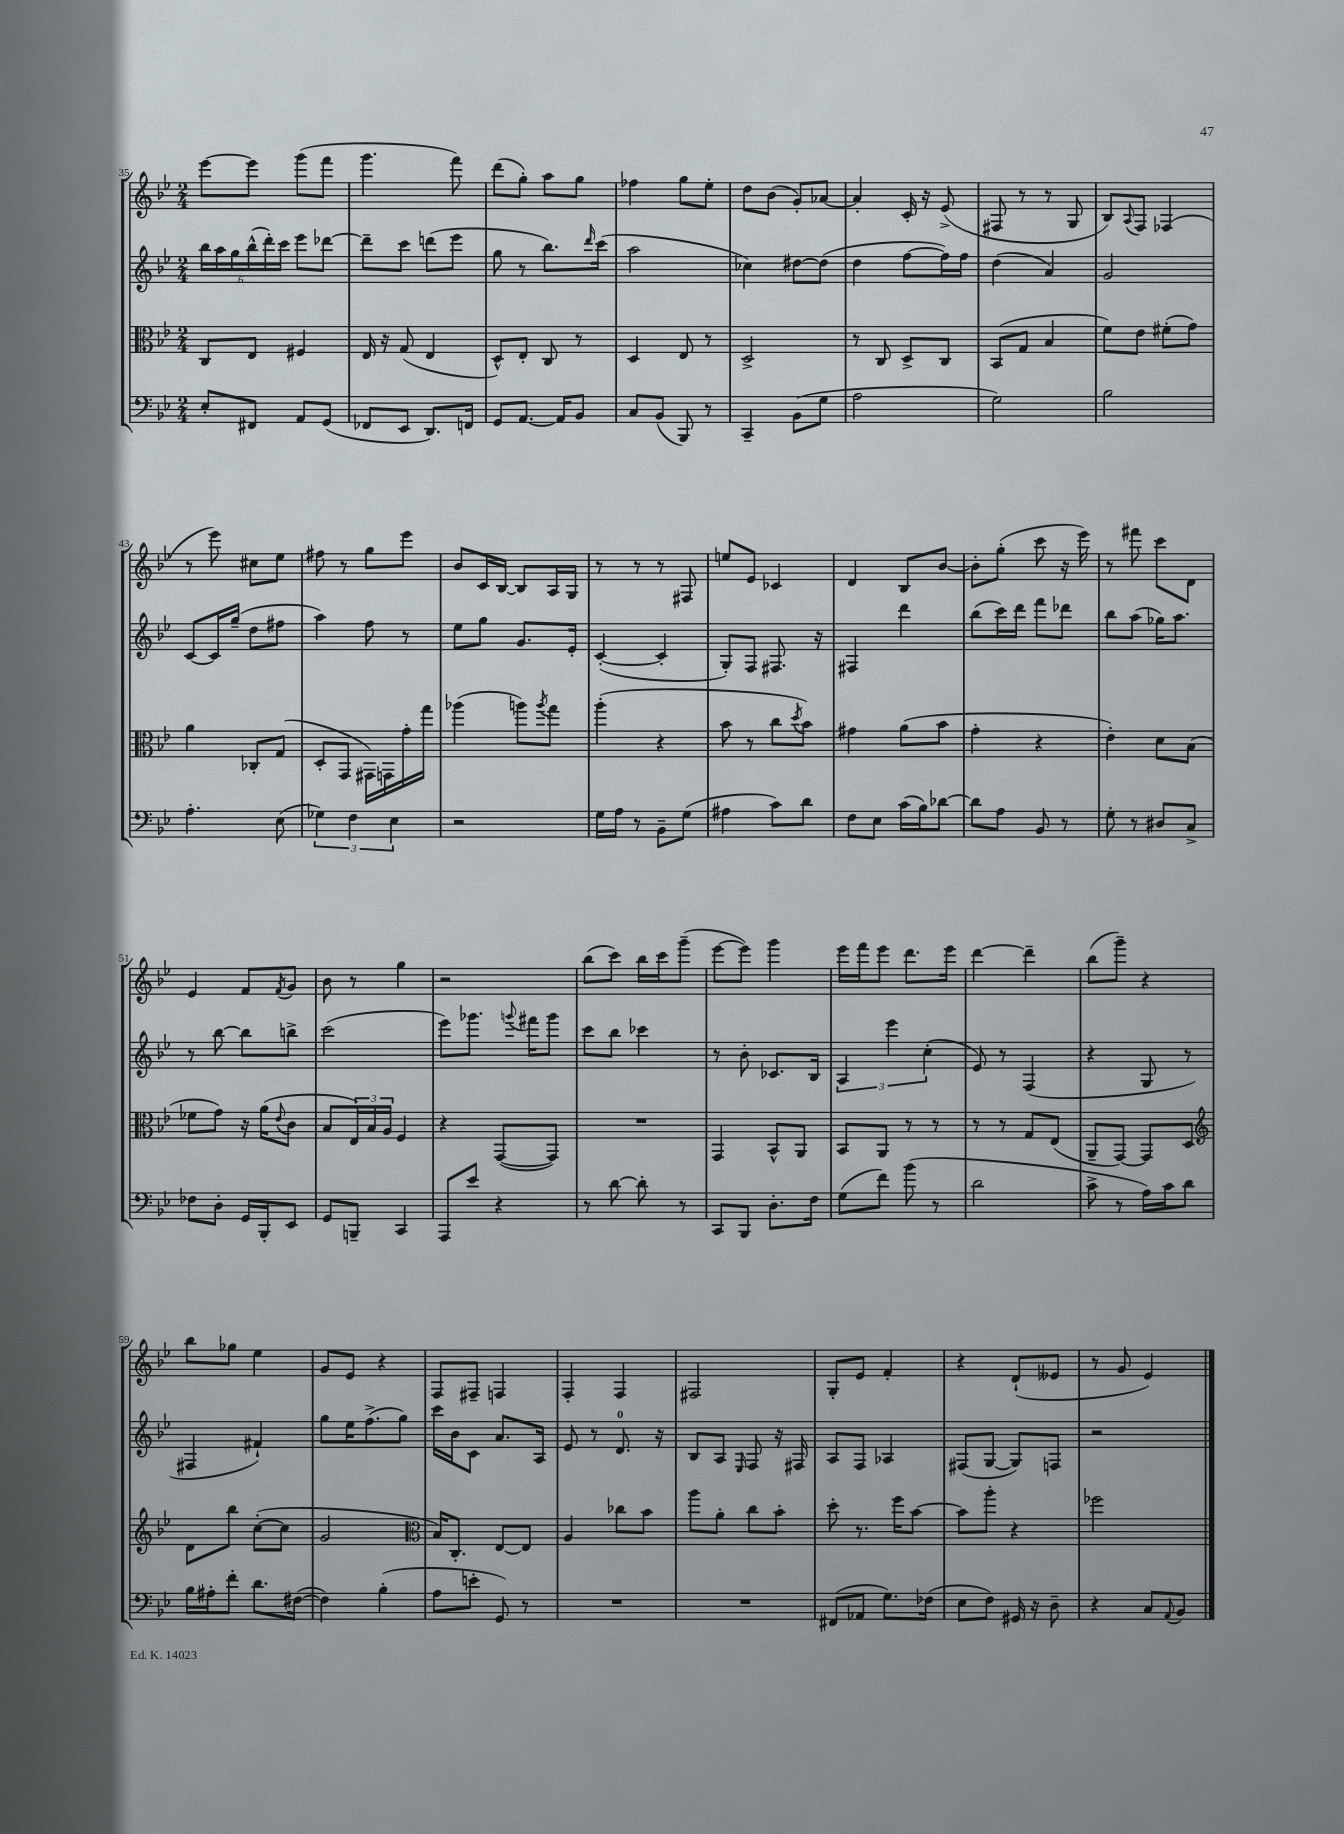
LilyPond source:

<<
\new StaffGroup <<
\new Staff = "s0" {
    \clef treble \key bes \major \numericTimeSignature \time 2/4
    ees'''8~ ees'''8 g'''8( f'''8 |
    g'''4. f'''8) |
    d'''8( g''8-.) a''8 g''8 |
    fes''4 g''8 ees''8-. |
    d''8 bes'8( g'8-.) aes'8~ |
    aes'4-. c'16-. r16 ees'8->( |
    fis8 r8 r8 g8 |
    bes8) \appoggiatura { a8 } f8 fes4( |
    r8 ees'''8) cis''8 ees''8 |
    fis''8 r8 g''8 ees'''8 |
    bes'8 c'16 bes16~ bes8 a16 g16 |
    r8 r8 r8 fis8 |
    e''8 ees'8 ces'4 |
    d'4 bes8 bes'8~ |
    bes'8-. g''8-.( c'''8 r16 ees'''16) |
    r8 fis'''8 c'''8 d'8 |
    ees'4 f'8 \acciaccatura { f'8 } g'8 |
    bes'8 r8 g''4 |
    r2 |
    bes''8( c'''8) bes''16 c'''16 g'''8--( |
    ees'''8~ ees'''8) g'''4 |
    ees'''16 f'''16 ees'''8 d'''8. ees'''16 |
    d'''4~ d'''4-- |
    bes''8( g'''8--) r4 |
    bes''8 ges''8 ees''4 |
    g'8 ees'8 r4 |
    f8 fis8-- f4 |
    f4-. f4 |
    fis2 |
    g8-. ees'8 f'4-. |
    r4 d'8-!( eeses'8 |
    r8 g'8 ees'4) \bar "|." |
}
\new Staff = "s1" {
    \clef treble \key bes \major \numericTimeSignature \time 2/4
    \tuplet 6/4 { bes''16 a''16 g''16 bes''16-^( d'''16-.) c'''16 } ees'''8 des'''8~ |
    des'''8-- c'''8 d'''8( ees'''8 |
    g''8 r8 bes''8.) \grace { d'''16 } c'''16( |
    a''2 |
    ces''4) dis''8~ dis''8( |
    d''4 f''8~ f''16) f''16 |
    d''4( a'4) |
    g'2 |
    c'8~ c'16 g''16--( d''8 fis''8 |
    a''4) f''8 r8 |
    ees''8 g''8 g'8. ees'16-. |
    c'4~-.( c'4-. |
    g8-.) f8 fis8. r16 |
    fis4 d'''4 |
    bes''8( c'''16) d'''16 f'''8 des'''8 |
    bes''8 a''8( ges''16) a''8. |
    r8 bes''8~ bes''8 b''8-> |
    c'''2( |
    ees'''8) ges'''8. \appoggiatura { g'''8 } fis'''16 g'''8 |
    c'''8 bes''8 ces'''4 |
    r8 bes'8-. ces'8. bes16 |
    \tuplet 3/2 { a4 ees'''4 c''4-.( } |
    ees'8) r8 f4( |
    r4 g8 r8 |
    fis4 fis'4-!) |
    g''8 ees''16 f''8.->( g''8) |
    c'''16 bes'16 c'8 a'8. a16 |
    ees'8 r8 d'8.-0 r16 |
    bes8 a8 \grace { ees16 } f8 r16 fis16 |
    a8 f8 aes4 |
    fis8( g8~ g8) f8 |
    r2 \bar "|." |
}
\new Staff = "s2" {
    \clef alto \key bes \major \numericTimeSignature \time 2/4
    c8 ees8 fis4 |
    ees16 r16 g8( ees4 |
    d8-^) ees8-. c8 r8 |
    d4 ees8 r8 |
    d2-> |
    r8 c8 d8-> c8 |
    bes,8( g8 bes4 |
    f'8) ees'8 fis'8-.( g'8) |
    a'4 ces8-. g8( |
    d8-. g,8 gis,16) g,16 g'16-. g''16 |
    aes''4( a''8) \acciaccatura { a''8 } g''8 |
    a''4-.( r4 |
    bes'8 r8 c''8 \acciaccatura { d''8 } bes'8) |
    gis'4 a'8( bes'8 |
    g'4-. r4 |
    ees'4-.) d'8 bes8( |
    fes'8 g'8) r16 a'16( \appoggiatura { ees'8 } c'8 |
    bes8 \tuplet 3/2 { ees16) bes16 a16 } f4 |
    r4 g,8~( g,8) |
    R2 |
    g,4 bes,8-^ a,8 |
    bes,8 a,8 r8 r8 |
    r8 r8 g8 ees8( |
    a,8-- g,8~) g,8 d8 |
    \clef treble d'8 bes''8 c''8~-.( c''8 |
    g'2 |
    \clef alto bes16) c8.-. ees8~ ees8 |
    a4 ces''8 bes'8 |
    a''8 a'8-. c''8 bes'8-. |
    d''8-. r8. f''16 bes'8~ |
    bes'8 a''8-. r4 |
    fes''2 \bar "|." |
}
\new Staff = "s3" {
    \clef bass \key bes \major \numericTimeSignature \time 2/4
    ees8-. fis,8 a,8 g,8( |
    fes,8 ees,8 d,8.) f,16 |
    g,8 a,8.~ a,16 bes,8 |
    c8 bes,8( bes,,8) r8 |
    c,4-- bes,8( g8 |
    a2 |
    g2) |
    bes2 |
    a4.-. ees8( |
    \tuplet 3/2 { ges4) f4 ees4 } |
    r2 |
    g16 a16 r8 bes,8-- g8( |
    ais4 c'8) d'8 |
    f8 ees8 c'16( bes16) des'8~ |
    des'8 a8 bes,8 r8 |
    g8-. r8 dis8 c8-> |
    fes8 d8-. g,16 bes,,16-. ees,8 |
    g,8 b,,8-- c,4 |
    a,,8 ees'8 r4 |
    r8 d'8~ d'8-. r8 |
    c,8 bes,,8 d8.-. f16 |
    g8( f'8) bes'8( r8 |
    d'2 |
    c'8-> r8 a16) c'16 d'8 |
    bes16 ais16-. f'8-. d'8. fis16~( |
    fis4) bes4-.( |
    a8 e'8-. g,8) r8 |
    R2 |
    R2 |
    fis,8( aes,8 g8.) fes16( |
    ees8 f8) gis,16 r16 d8-- |
    r4 c8 \appoggiatura { a,8 } bes,8 \bar "|." |
}
>>
>>
\layout { \context { \Score currentBarNumber = #35 } }
